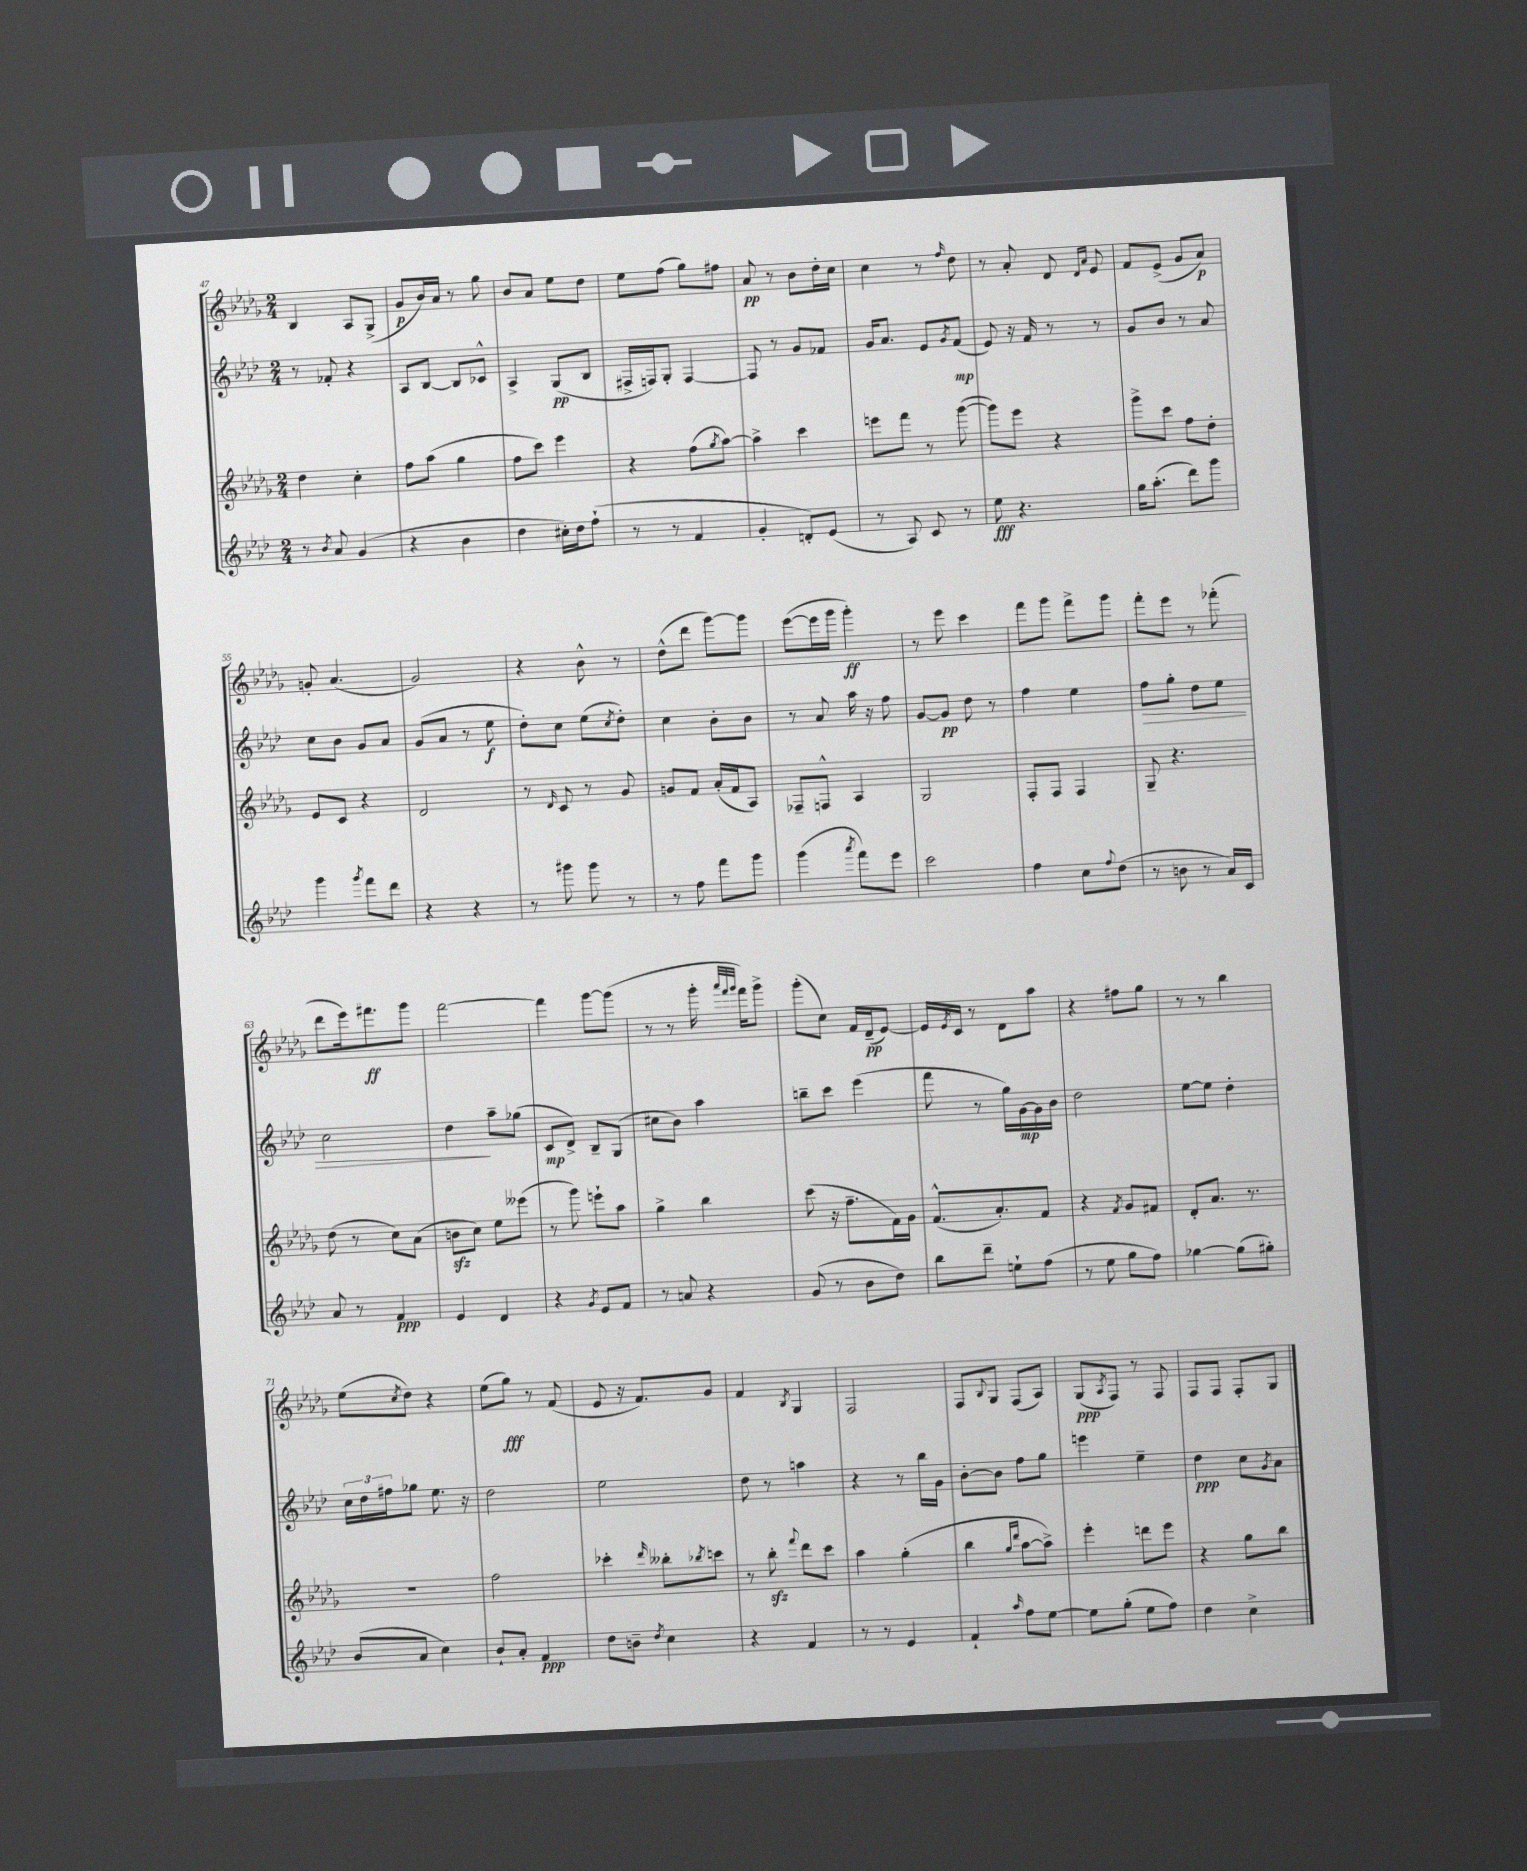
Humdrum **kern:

**kern	**kern	**kern	**kern
*staff4	*staff3	*staff2	*staff1
*clefG2	*clefG2	*clefG2	*clefG2
*k[b-e-a-d-]	*k[b-e-a-d-g-]	*k[b-e-a-d-]	*k[b-e-a-d-g-]
*M2/4	*M2/4	*M2/4	*M2/4
8r	4dd-\	8r	4B-/
8qb-/	.	.	.
8a-/	.	8f-'/	.
(4g/	4cc'\	4r	8A-/L
.	.	.	(8G-^/J
=	=	=	=
4r	8ff\L	8A-/L	8g-/L
.	(8aa-\J	[8B-/J	16b-/L)
.	.	.	16a-/JJ
4b-\	4gg-\	8B-/]L	8r
.	.	8c-^^/J	8gg-\
=	=	=	=
4dd-\	8ff\L	4A-^/	8b-/L
.	8ccc\J)	.	8a-/J
16cc#'\LL)	4eee-\	(8G/L	8ee-\L
16dd-\J	.	.	.
(8ff`\J	.	8B-/J	8dd-\J
=	=	=	=
8r	4r	16F#^/LL	8ee-\L
.	.	16F/J)	.
8r	.	8G'/J	(8ff\J
4f/	(8ff\L	[4F/	8gg-\L)
.	8qgg-/	.	.
.	[8aa-\J)	.	8ff#\J
=	=	=	=
4g'/	4aa-^\]	8F/]	8a-/
.	.	8r	8r
8d'/L)	4ccc\	8g/L	8b-\L
(8e-/J	.	8f-/J	16dd-'\L
.	.	.	16cc\JJ
=	=	=	=
8r	8eee\L	16g/LK	4cc\
.	.	8.a-/J	.
8A-/)	8fff\J	.	.
8c/	8r	8e-/L	8r
.	.	8qg/	16qqff/
8r	([8ggg-\	(8f/J	8dd-\
=	=	=	=
8ee-\	8ggg-\]L)	8e-/)	8r
4.r	8eee-\J	16r	8a-'/
.	.	16f/	.
.	4r	8r	8d-/
.	.	.	16qqd-/LL
.	.	.	16qqa-/JJ
.	.	8r	8e-/
=	=	=	=
16gg\LK	8ggg-^\L	8g/L	8f/L
(8.aa-'\J	.	.	.
.	8ccc\J	8b-/J	(8e-^/J
8ddd-\L)	8ff\L	8r	8g-/L
8ggg\J	8dd-'\J	8a-/	8a-/J)
=	=	=	=
4ggg\	8e-/L	8cc\L	8g'/
.	8c/J	8b-\J	(4.a-/
8qggg/	.	.	.
8fff\L	4r	8g/L	.
8ddd-\J	.	8a-/J	.
=	=	=	=
4r	2d-/	(8g/L	2g-/)
.	.	8a-/J	.
4r	.	8r	.
.	.	8ee-\	.
=	=	=	=
8r	8r	8dd-'\L)	4r
.	16qqd-/	.	.
8ggg#\	8c/	8cc\J	.
8ggg#\	8r	(8ee-\L	8b-^^\
.	.	8qcc/	.
8r	8g-/	8dd-'\J)	8r
=	=	=	=
8r	8g/L	4cc\	(8dd-^^\L
8ff\	8f/J	.	8ddd-\J
8fff\L	(16a-'/LL	8b-'\L	[8ggg-\L)
.	16f/J	.	.
8ggg\J	8A-/J)	8b-\J	8ggg-\]J
=	=	=	=
(4ggg\	8F-~/L	8r	([8eee-\L
.	8F^^/J	8a-/	16eee-\]L
.	.	.	16ggg-\JJ
8qaaa-/	.	.	.
8fff\L)	4A-/	16aa-\	4ggg-'\)
.	.	16r	.
8eee-\J	.	8ff\	.
=	=	=	=
2ccc\	2G-/	[8g/L	8r
.	.	8g/]J	8eee-\
.	.	8dd-\	4ccc\
.	.	8r	.
=	=	=	=
4ff\	8F'/L	4ff\	8fff\L
.	8F/J	.	8ggg-\J
8cc\L	4F/	4ee-\	8fff^\L
8qqff/	.	.	.
(8dd-\J	.	.	8ggg-\J
=	=	=	=
8r	8G-~/	8ff\L	8fff'\L
8b\	4.r	8gg'\J	8eee-\J
8r	.	8dd-\L	8r
16a-/LL)	.	8ee-\J	(8fff-'\
16c/JJ	.	.	.
=	=	=	=
8a-/	(8dd-\	2cc\	8ddd-\L
8r	8r	.	16eee-\k)
.	.	.	8.fff#\
4f/	8cc\L)	.	.
.	(8a-\J	.	8ggg-\J
=	=	=	=
4e-/	8b\L	4dd-\	[2fff\
.	8cc\J)	.	.
4d-/	8ee-\L	8aa-~\L	.
.	(8eee--\J	(8gg-\J	.
=	=	=	=
4r	8r	8c/L	4fff\]
.	8ggg-\)	8d-^/J)	.
8qg/	.	.	.
8e-/L	8eee`\L	8B-~/L	[8ggg-\L
8f/J	8aa-\J	(8G/J	(8ggg-\]J
=	=	=	=
8r	4gg-^\	8cc#\L	8r
8a/	.	8b-\J)	8r
4r	4bb-\	4aa-\	16ggg-'\
.	.	.	32qqaaa-/LLL
.	.	.	32qqfff/
.	.	.	32qqggg-/JJJ
.	.	.	16fff\LK)
.	.	.	8ggg-^\J
=	=	=	=
(8g/	(8ccc\	8bb~\L	(8ggg-'\L
8r	16r	8ccc\J	8cc\J)
.	8.ff~\L	.	.
8b-\L	.	(4eee-\	16f/LL
.	.	.	(16d-~/J
8dd-\J)	16f\L)	.	[8e-/J)
.	16g-\JJ	.	.
=	=	=	=
8bb-\L	(8.f^^/L	8fff\	16e-/]LL
.	.	.	8qe-/
.	.	.	16c/JJ
8ddd-~\J	.	8r	8r
.	8.a-'/)	.	.
8ee`\L	.	16gg\LL)	8d-\L
.	.	[16g\	.
(8ff\J	8f/J	16g\]	8aa-\J
.	.	16b-\JJ	.
=	=	=	=
8r	4r	2dd-\	4r
8ee-\	.	.	.
.	8qf/	.	.
8gg\L	8g-/L	.	8ff#\L
8ff\J)	8f#/J	.	8gg-\J
=	=	=	=
[4gg-\	8d-'/L	[8ee-\L	8r
.	8.a-/J	8ee-\]J	8r
(8gg-\]L	.	4dd-'\	4bb-\
.	8.r	.	.
8gg#'\J)	.	.	.
=	=	=	=
(8b-/L	2r	24cc\LL	(8ee-\L
.	.	24dd-\	.
.	.	24ff#\J	.
.	.	.	8qcc/
8a-/J	.	8gg-\J	8dd-\J)
4cc\)	.	8.ee-\	4r
.	.	16r	.
=	=	=	=
8b-`/L	2ff\	2dd-\	(8ee-\L
8a-'/J	.	.	8gg-\J)
4f/	.	.	8r
.	.	.	(8f/
=	=	=	=
8dd-\L	4ccc-'\	2ee-\	8e-/
8b~\J	.	.	16r
.	.	.	8.f/L)
8qdd-/	16qqddd-/	.	.
4cc\	8bb--'\L	.	.
.	8qbb-/	.	.
.	8ccc\J	.	8g-/J
=	=	=	=
4r	8r	8dd-\	4f/
.	8bb-'\	8r	.
.	8qqfff/	.	8qB-/
4f/	8ddd-\L	4aa\	4G-/
.	8ccc\J	.	.
=	=	=	=
8r	4aa-\	4r	2F/
8r	.	.	.
4e-/	(4gg-'\	8r	.
.	.	16bb-\LL	.
.	.	16g\JJ	.
=	=	=	=
4f`/	4bb-\	[8b-'\L	8F/L
.	.	.	8qqB-/
.	.	8b-\]J	8G-/J
.	16qqgg-/LL	.	.
16qqaa-/	16qqddd-/JJ	.	.
8ff\L	[8aa-\L	8ff\L	(8F/L
[8ee-\J	8aa-^\]J)	8gg\J	8A-/J)
=	=	=	=
8ee-\]L	4eee-'\	4eee\	(8G-/L
.	.	.	8qA-/
(8gg'\J	.	.	8F/J)
8ee-\L	8ddd\L	4ee-~\	8r
8ff\J)	8eee-\J	.	8F/
=	=	=	=
4dd-\	4r	4dd-\	8F/L
.	.	.	8F/J
4cc^\	8gg-\L	8cc\L	8F'/L
.	.	8qg/	.
.	8bb-\J	8a-\J	8G-/J
==	==	==	==
*-	*-	*-	*-
